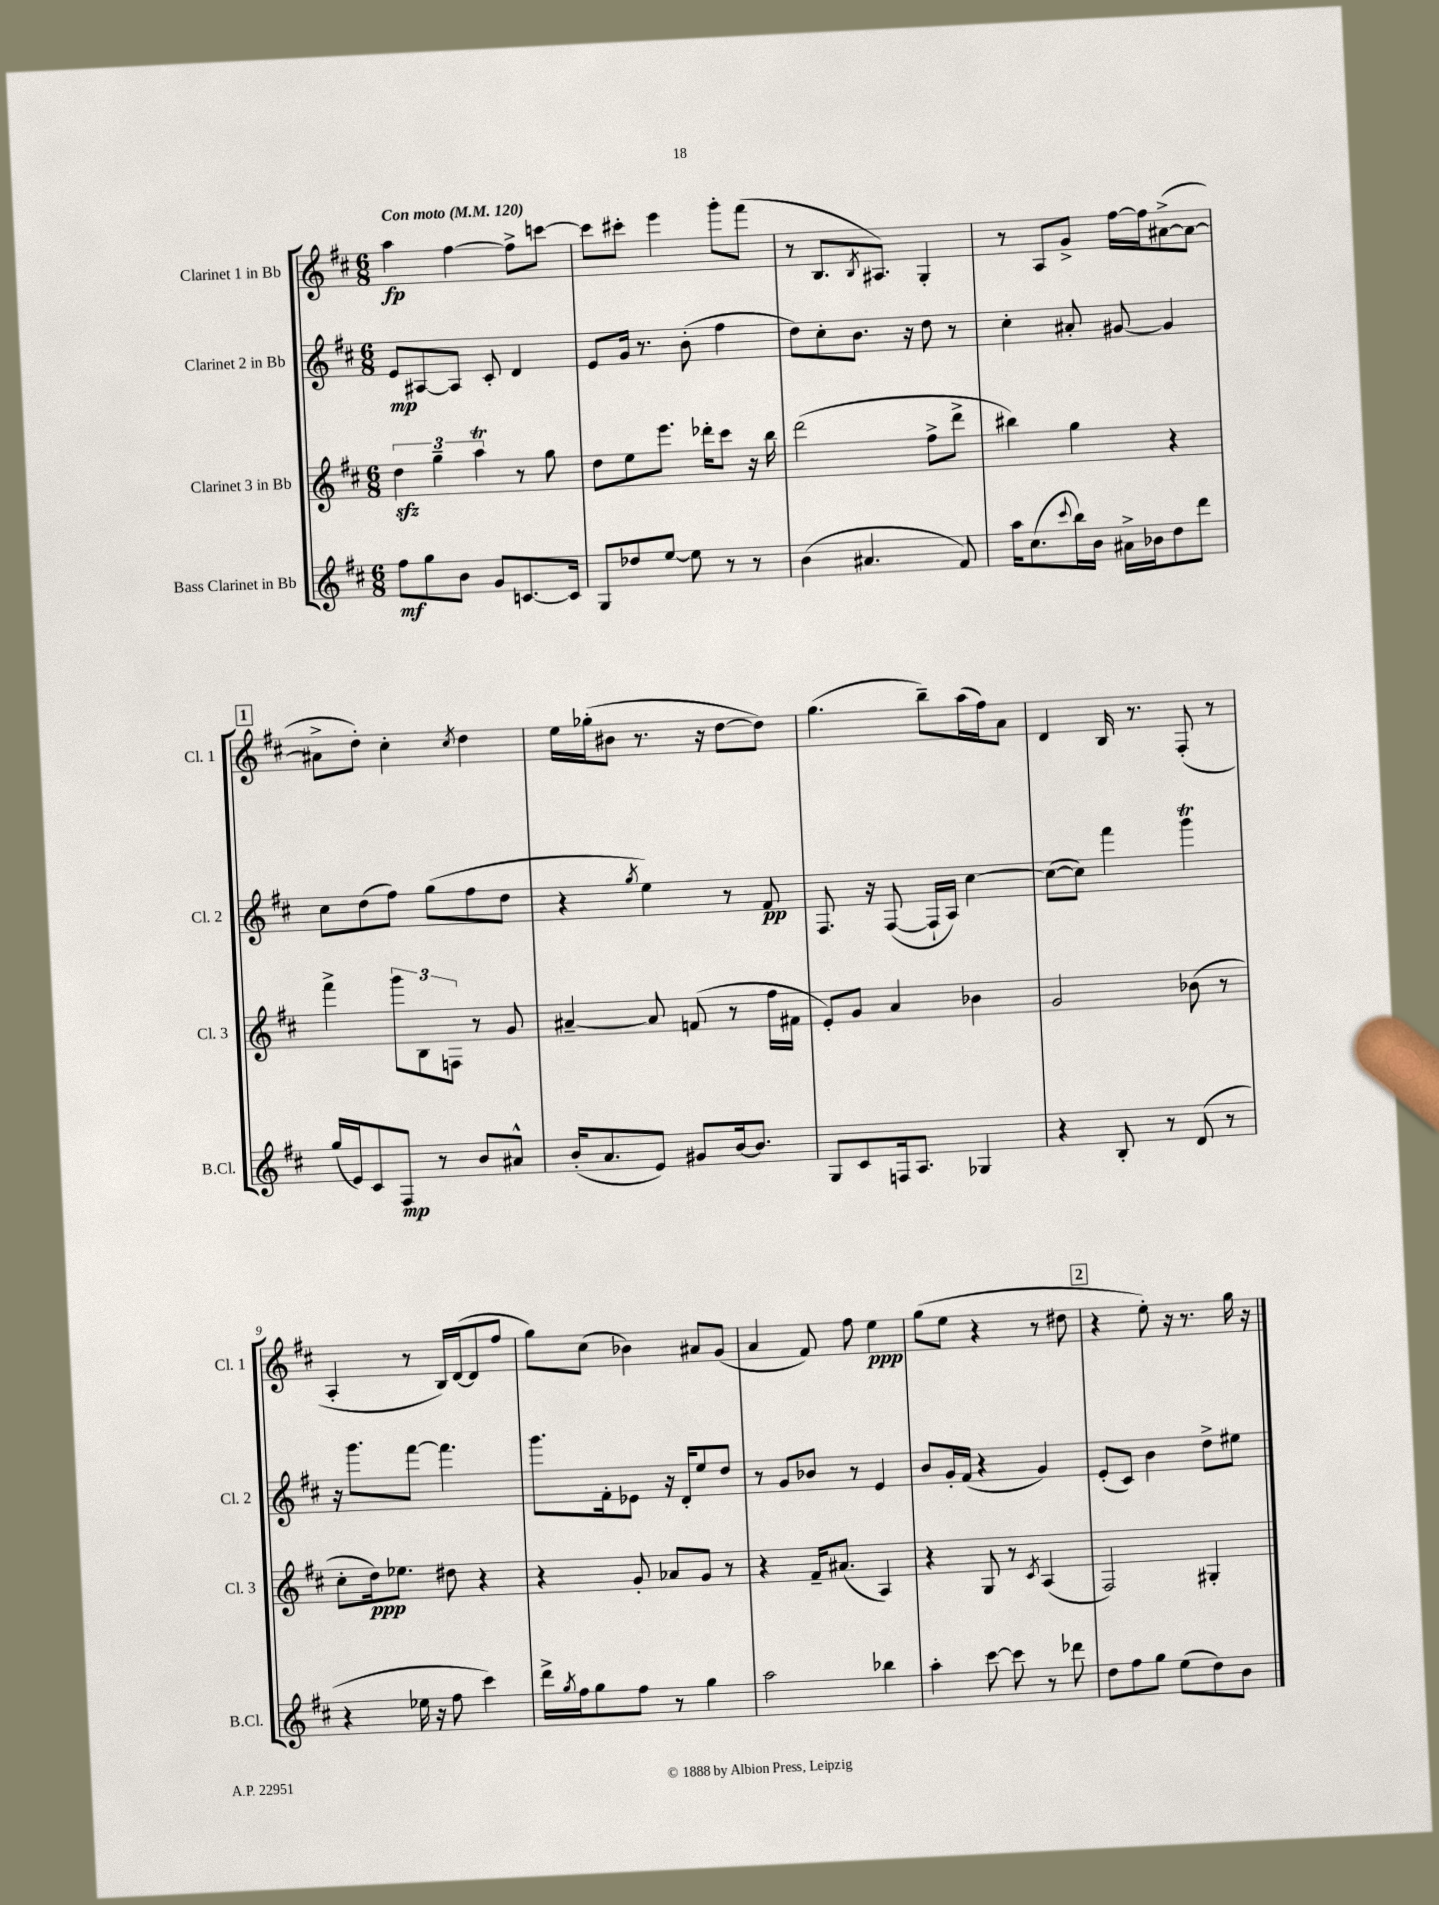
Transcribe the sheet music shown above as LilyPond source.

<<
\new StaffGroup <<
\new Staff = "s0" \with { instrumentName = "Clarinet 1 in Bb" shortInstrumentName = "Cl. 1" } {
    \clef treble \key d \major \numericTimeSignature \time 6/8 \tempo "Con moto" 4 = 120
    a''4\fp fis''4~ fis''8-> c'''8~ |
    c'''8 cis'''8-. e'''4 g'''8-. fis'''8( |
    r8 b8. \acciaccatura { b8 } ais8.) g4-. |
    r8 a8 g'8-> fis''16~ fis''16 ais'8~->( ais'8~ |
    \mark \markup { \box "1" } ais'8-> d''8-.) cis''4-. \acciaccatura { cis''8 } d''4 |
    e''16 ges''16-.( bis'8 r8. r16 d''8~ d''8) |
    g''4.( b''8--) a''16( fis''16) a'8 |
    d'4 b16 r8. fis8-.( r8 |
    a4-. r8 b16) d'16~( d'8 fis''8 |
    g''8) cis''8( bes'4) ais'8 g'8( |
    a'4 fis'8) fis''8 e''4\ppp |
    g''8( e''8 r4 r8 dis''8 |
    \mark \markup { \box "2" } r4 e''8-.) r16 r8. g''16 r16 \bar "|." |
}
\new Staff = "s1" \with { instrumentName = "Clarinet 2 in Bb" shortInstrumentName = "Cl. 2" } {
    \clef treble \key d \major \numericTimeSignature \time 6/8
    e'8\mp ais8~ ais8 cis'8-. d'4 |
    e'8 g'16 r8. b'8-.( fis''4 |
    d''8) cis''8-. b'8. r16 d''8 r8 |
    cis''4-. ais'8-. gis'8~ gis'4 |
    \mark \markup { \box "1" } cis''8 d''8( fis''8) g''8( fis''8 d''8 |
    r4 \acciaccatura { g''8 } e''4) r8 fis'8\pp |
    fis8. r16 fis8~( fis16-! a16) cis''4~ |
    cis''8~( cis''8) fis'''4 g'''4\trill |
    r16 g'''8. fis'''8~ fis'''4. |
    g'''8. fis'16-. ees'8 r16 d'16-. e''8 d''8 |
    r8 g'8 bes'8 r8 e'4 |
    b'8 g'16-. fis'16( r4 g'4) |
    \mark \markup { \box "2" } e'8-.( cis'8) b'4 d''8-> eis''8 \bar "|." |
}
\new Staff = "s2" \with { instrumentName = "Clarinet 3 in Bb" shortInstrumentName = "Cl. 3" } {
    \clef treble \key d \major \numericTimeSignature \time 6/8
    \tuplet 3/2 { d''4\sfz g''4-- a''4\trill } r8 g''8 |
    d''8 e''8 e'''8. des'''16-. cis'''8 r16 b''16 |
    d'''2( fis''8-> d'''8-> |
    bis''4) g''4 r4 |
    \mark \markup { \box "1" } fis'''4-> \tuplet 3/2 { g'''8 b8 f8 } r8 g'8 |
    ais'4~-- ais'8 f'8( r8 fis''16 fis'16 |
    e'8-.) g'8 a'4 bes'4 |
    g'2 bes'8( r8 |
    cis''8-. d''16\ppp) ees''8. dis''8 r4 |
    r4 g'8-. aes'8 g'8 r8 |
    r4 fis'16-- ais'8.( a4) |
    r4 g8 r8 \acciaccatura { cis'8 } a4( |
    \mark \markup { \box "2" } fis2) gis4-. \bar "|." |
}
\new Staff = "s3" \with { instrumentName = "Bass Clarinet in Bb" shortInstrumentName = "B.Cl." } {
    \clef treble \key d \major \numericTimeSignature \time 6/8
    fis''8\mf g''8 b'8 g'8 c'8.~ c'16 |
    g8 des''8 e''8~ e''8 r8 r8 |
    b'4( ais'4. fis'8) |
    a''16 cis''8.( \appoggiatura { cis'''8 } b''16) b'16 ais'16-> bes'16 d''8 d'''8 |
    \mark \markup { \box "1" } g''16( e'16) cis'8 fis8\mp r8 b'8 ais'8-^ |
    b'16-.( a'8. e'8) gis'8 b'16~ b'8. |
    g8 cis'8 f16 a8. ges4 |
    r4 b8-. r8 d'8( r8 |
    r4 ees''16 r16 fis''8 cis'''4) |
    d'''16-> \acciaccatura { g''8 } fis''16 g''8 fis''8 r8 g''4 |
    a''2 bes''4 |
    a''4-. cis'''8~ cis'''8 r8 des'''8 |
    \mark \markup { \box "2" } d''8 fis''8 g''8 e''8( d''8) b'8 \bar "|." |
}
>>
>>
